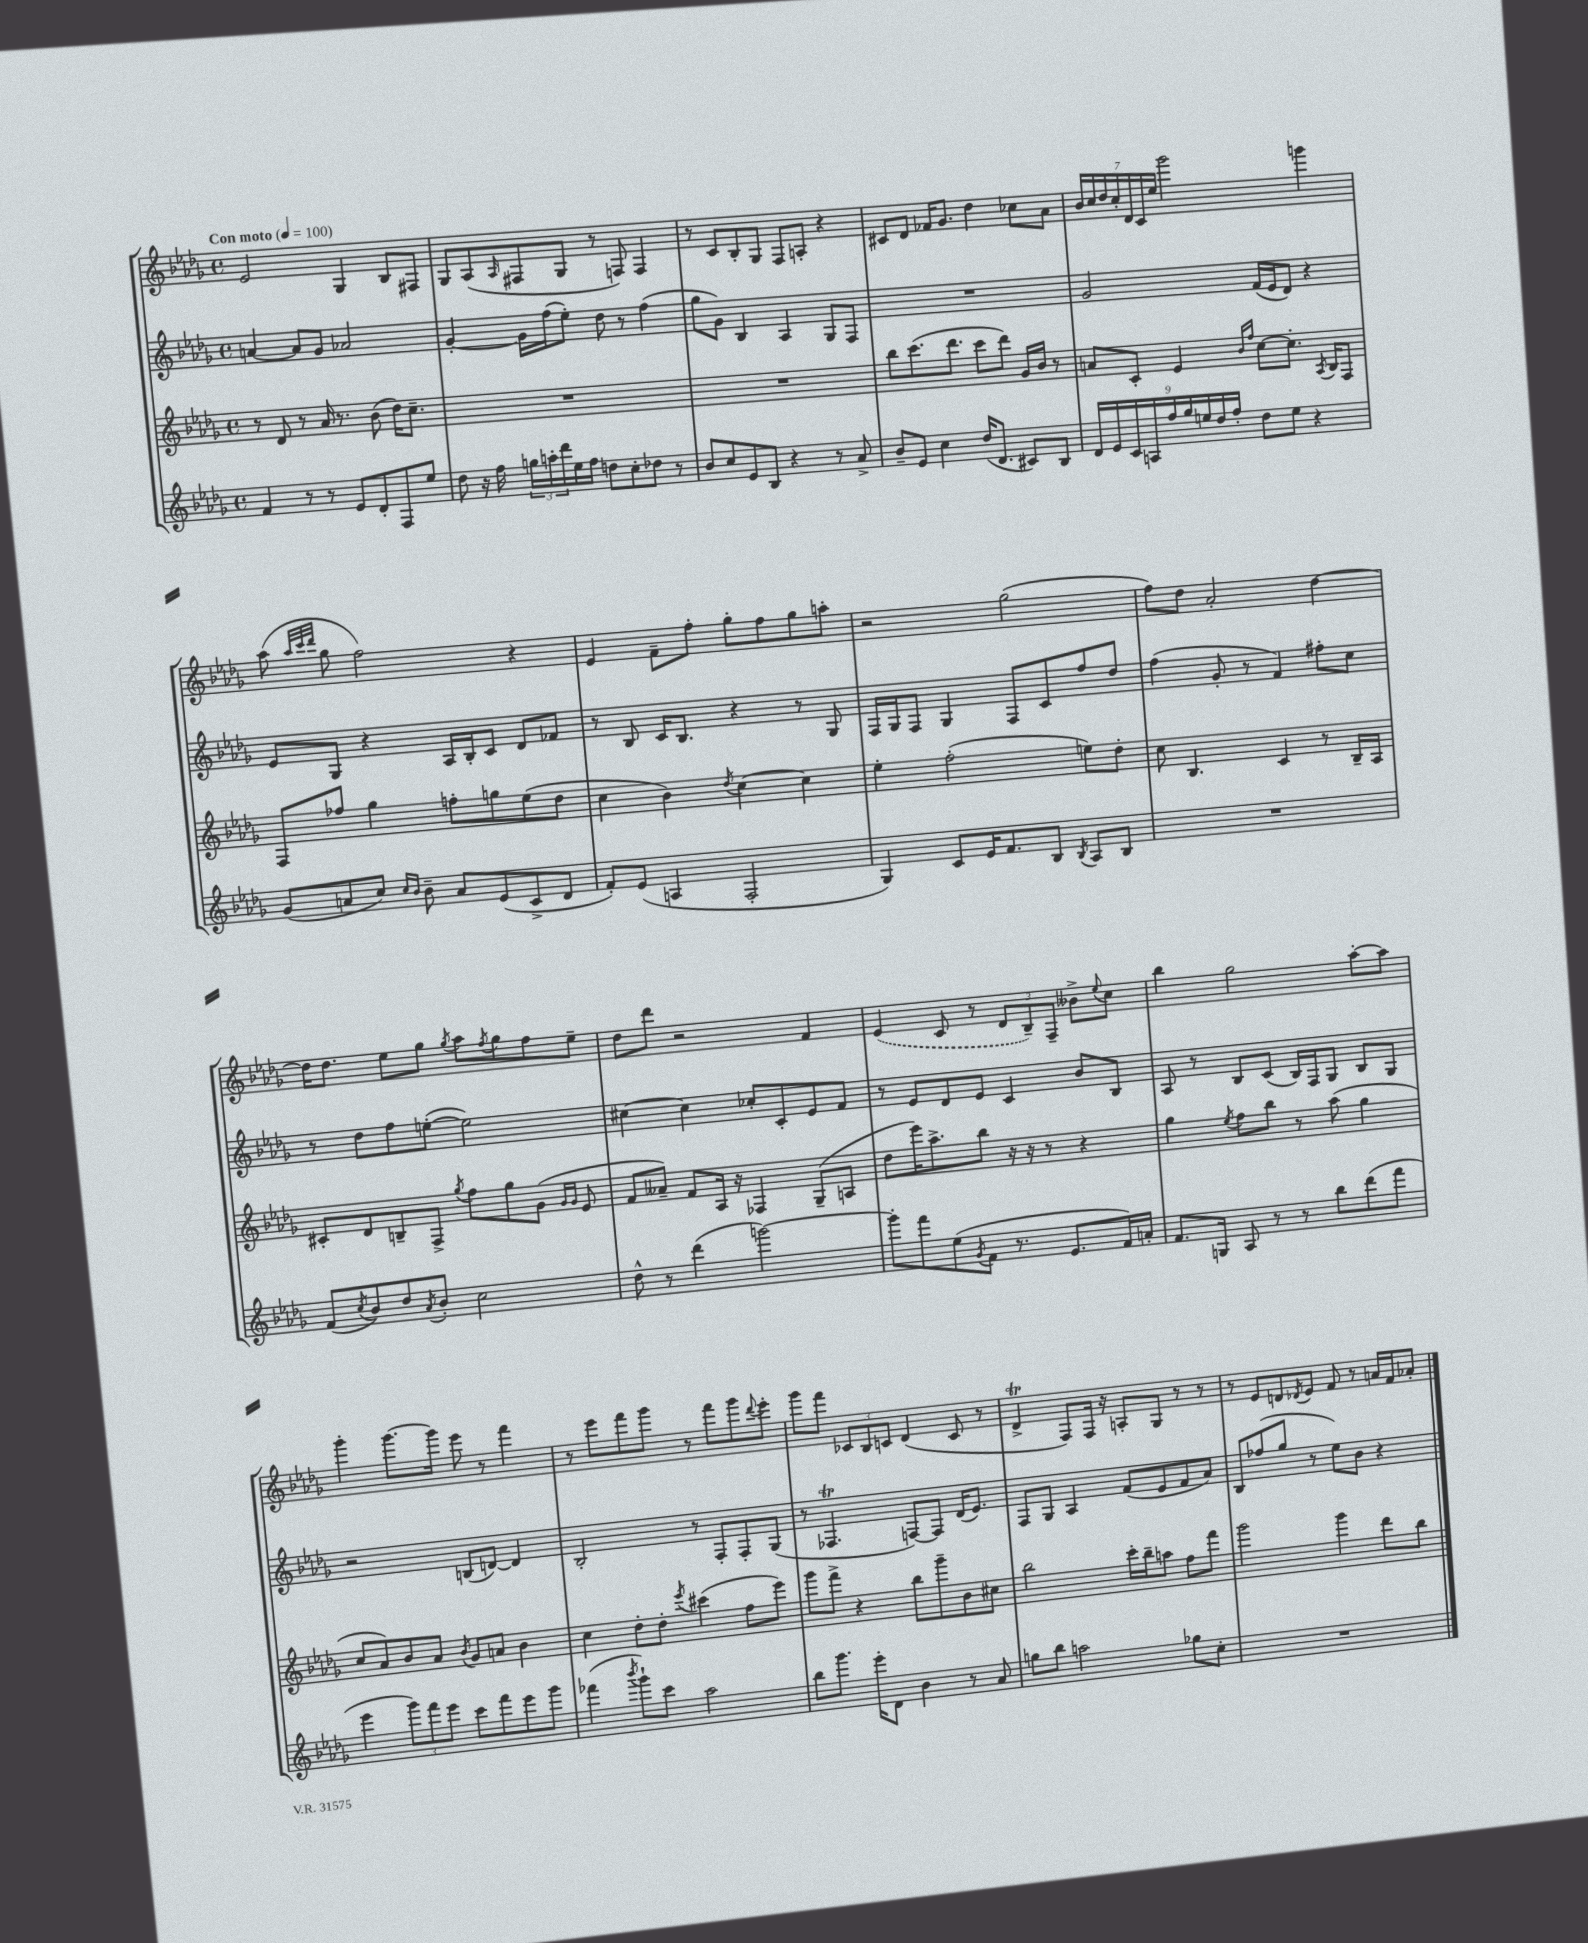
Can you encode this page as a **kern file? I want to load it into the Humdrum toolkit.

**kern	**kern	**kern	**kern
*staff4	*staff3	*staff2	*staff1
*clefG2	*clefG2	*clefG2	*clefG2
*k[b-e-a-d-g-]	*k[b-e-a-d-g-]	*k[b-e-a-d-g-]	*k[b-e-a-d-g-]
*M4/4	*M4/4	*M4/4	*M4/4
*met(c)	*met(c)	*met(c)	*met(c)
*MM100	*MM100	*MM100	*MM100
4f	8r	[4a	2e-
.	8d-	.	.
8r	8r	8a]	.
8r	16a-	8g-	.
.	8.r	.	.
8e-	.	2a-	4G-
8d-'	(8b-	.	.
8F	16dd-)	.	8B-
.	8.cc~	.	.
8ee-	.	.	8F#
=	=	=	=
8dd-	1r	[4g-'	8G-
16r	.	.	(8A-
16ff	.	.	.
.	.	.	16qqA-
24gg	.	16g-]	8F#
24aa'	.	.	.
.	.	(16ff	.
24ddd-	.	.	.
16ee-	.	8ee-')	8G-
16ff	.	.	.
8dd	.	8dd-	8r
8cc'	.	8r	8F)
8dd-	.	(4ff	4F
8r	.	.	.
=	=	=	=
8b-	1r	8gg-	8r
8cc	.	8g-)	8c
8e-	.	4B-	8B-'
8B-	.	.	8G-
4r	.	4A-	8F
.	.	.	8A'
8r	.	8G-	4r
8a-^	.	8F	.
=	=	=	=
8b-~	8bb-	1r	8c#
8e-	(8.ccc	.	8d-
4cc	.	.	16f-
.	8.ddd-	.	8.g-
(16dd-	8ccc	.	4dd-
8.d-	.	.	.
.	8ddd-)	.	.
8c#)	16g-	.	8cc-
.	16b-	.	.
8B-	8r	.	8a-
=	=	=	=
18d-	8a	2g-	28b-
.	.	.	28cc
18e-	.	.	.
.	.	.	28dd-
.	.	.	28cc'
18c	.	.	.
.	8c'	.	.
.	.	.	28d-
18A	.	.	.
.	.	.	28c
.	.	.	28ee-
18ff	.	.	.
.	4e-	.	2ggg-
18gg-	.	.	.
18ee	.	.	.
18dd-	.	.	.
18ff'	.	.	.
.	16qqb-	.	.
.	16qqff	.	.
8dd-	[8cc	(16f	.
.	.	16e-	.
8ee	8.cc']	8d-)	.
4r	.	4r	4ggg
.	8qA-	.	.
.	16B-	.	.
.	8F	.	.
=	=	=	=
(8g-	8F	8e-	(8aa-
.	.	.	32qqaa-
.	.	.	32qqccc
.	.	.	32qqddd-
8a	8ff-	8G-	8gg-
8cc)	4gg-	4r	2ff)
16qqcc	.	.	.
16qqb-	.	.	.
8b-~	.	.	.
8a	8ff'	16A-	.
.	.	16B-'	.
(8e-	8gg	8c	.
8c^	(8ee-	8d-	4r
8d-	8dd-	8f-	.
=	=	=	=
8f')	4cc	8r	4e-
(8e-	.	8B-	.
4A	4b-)	16c	8f~
.	.	8.B-	.
.	.	.	8ff'
.	8qdd-	.	.
2F'	[4cc	4r	8gg-'
.	.	.	8ff
.	4cc]	8r	8gg-
.	.	8G-	8aa'
=	=	=	=
4G-)	4ee-'	16F	2r
.	.	16G-	.
.	.	8F	.
8c	(2ff'	4G-	.
16e-	.	.	.
8.f	.	.	.
.	.	8F	(2gg-
8B-	.	8c	.
8qB-	.	.	.
8A-	8ee)	8ff	.
8B-	8dd-'	8dd-	.
=	=	=	=
1r	8cc	(4ff	8ff)
.	4.B-	.	8dd-
.	.	8g-'	2a-'
.	.	8r	.
.	4c	4f)	.
.	8r	8ff#'	[4dd-
.	16B-~	8cc	.
.	16A-	.	.
=	=	=	=
(8f	8c#'	8r	16dd-]
.	.	.	8.dd-
8qcc	.	.	.
8b-)	8d-	8dd-	.
8dd-	8B~	8ff	8ee-
8qa-	.	.	.
8b-'	8F^	([8ee'	8gg-
.	8qgg-	.	8qgg-
2cc	8ff	2ee])	8aa-
.	.	.	8qff
.	8gg-	.	8gg-
.	(8g-	.	8ff
.	16qqg-	.	.
.	16qqg-	.	.
.	8e-	.	8ee-~
=	=	=	=
8dd-^^	8f	[4cc#	8dd-
8r	8a--~)	.	8ddd-
(4ddd-	8f	4cc#]	2r
.	16A-	.	.
.	16r	.	.
[2ggg)	4F-	8cc-'	.
.	.	8c'	.
.	(8G-~	8e-	4f
.	8A	8f	.
=	=	=	=
8ggg']	8dd-	8r	(4e-
8fff	16eee-)	8e-	.
.	8.aa-^	.	.
(8ee-	.	8d-	8c
8qg-	.	.	.
8f	8bb-	8e-	8r
8.r	16r	4c	12d-
.	16r	.	.
.	.	.	12B-~)
.	8r	.	.
.	.	.	12F~
8.e-	.	.	.
.	4r	8b-	8b--^
.	.	.	8qqee-
16f)	.	8B-	8cc
16a'	.	.	.
=	=	=	=
8.f	4gg-	8A-	4bb-
.	.	8r	.
16G	.	.	.
.	8qee-	.	.
8A-	8ff	8B-	2gg-
8r	8bb-	(8c	.
8r	8r	16B-)	.
.	.	16F	.
8bb-	(8aa-	8G-	.
(8ddd-	4gg-	8B-	[8aa-'
8fff	.	8G-	8aa-]
=	=	=	=
4eee-	8cc	2r	4ggg-'
.	8a-)	.	.
12ggg-)	8b-	.	[8.ggg-
12fff	.	.	.
.	8a-	.	.
12eee-	.	.	.
.	.	.	16ggg-]
.	8qb-	.	.
8ccc	8g-	(8B	8eee-
8fff	8a	[8d)	8r
8eee-	4b-	4d]	4fff
8ggg-	.	.	.
=	=	=	=
(4fff-	4cc	2B-'	8r
.	.	.	8eee-
8qbbb-	.	.	.
8ggg-`)	8dd-'	.	8fff
8ccc	8dd-'	.	8ggg-
.	8qeee-	.	.
2aa-	(4ccc#	8r	8r
.	.	8F'	8fff
.	8ff	8F'	8ggg-
.	.	.	8qqddd-
.	8eee-)	(8G-	8eee-'
=	=	=	=
8bb-	8ggg-	8r	8ggg-
8.ggg-	8fff^	4.F-	8fff
.	4r	.	12c-
16eee-'	.	.	.
.	.	.	12B-
8d-	.	.	.
.	.	.	12c
4b-	8bb-	[8F)	(4d-
.	8ggg-~	8F]	.
8r	8b-	(16d-	8c
.	.	8.e-)	.
8a-	8cc#	.	8r
=	=	=	=
8gg	2bb-	8F	4d-^
8bb-	.	8G-	.
2aa	.	4A-	8F)
.	.	.	16F
.	.	.	16r
.	16ccc'	(8f	8A'
.	16bb-~	.	.
.	8aa	8e-	8G-
8gg-	8ff	8f	8r
8cc'	8fff	8a-)	8r
=	=	=	=
1r	2ggg-	8B-	8r
.	.	(8ff-	8e-
.	.	8gg-	8d
.	.	.	8qd-
.	.	8r	8e-
.	4ggg-	8ee-)	8f
.	.	8b-	8r
.	8ddd-	4r	16a
.	.	.	16f
.	8bb-	.	8a-'
==	==	==	==
*-	*-	*-	*-
